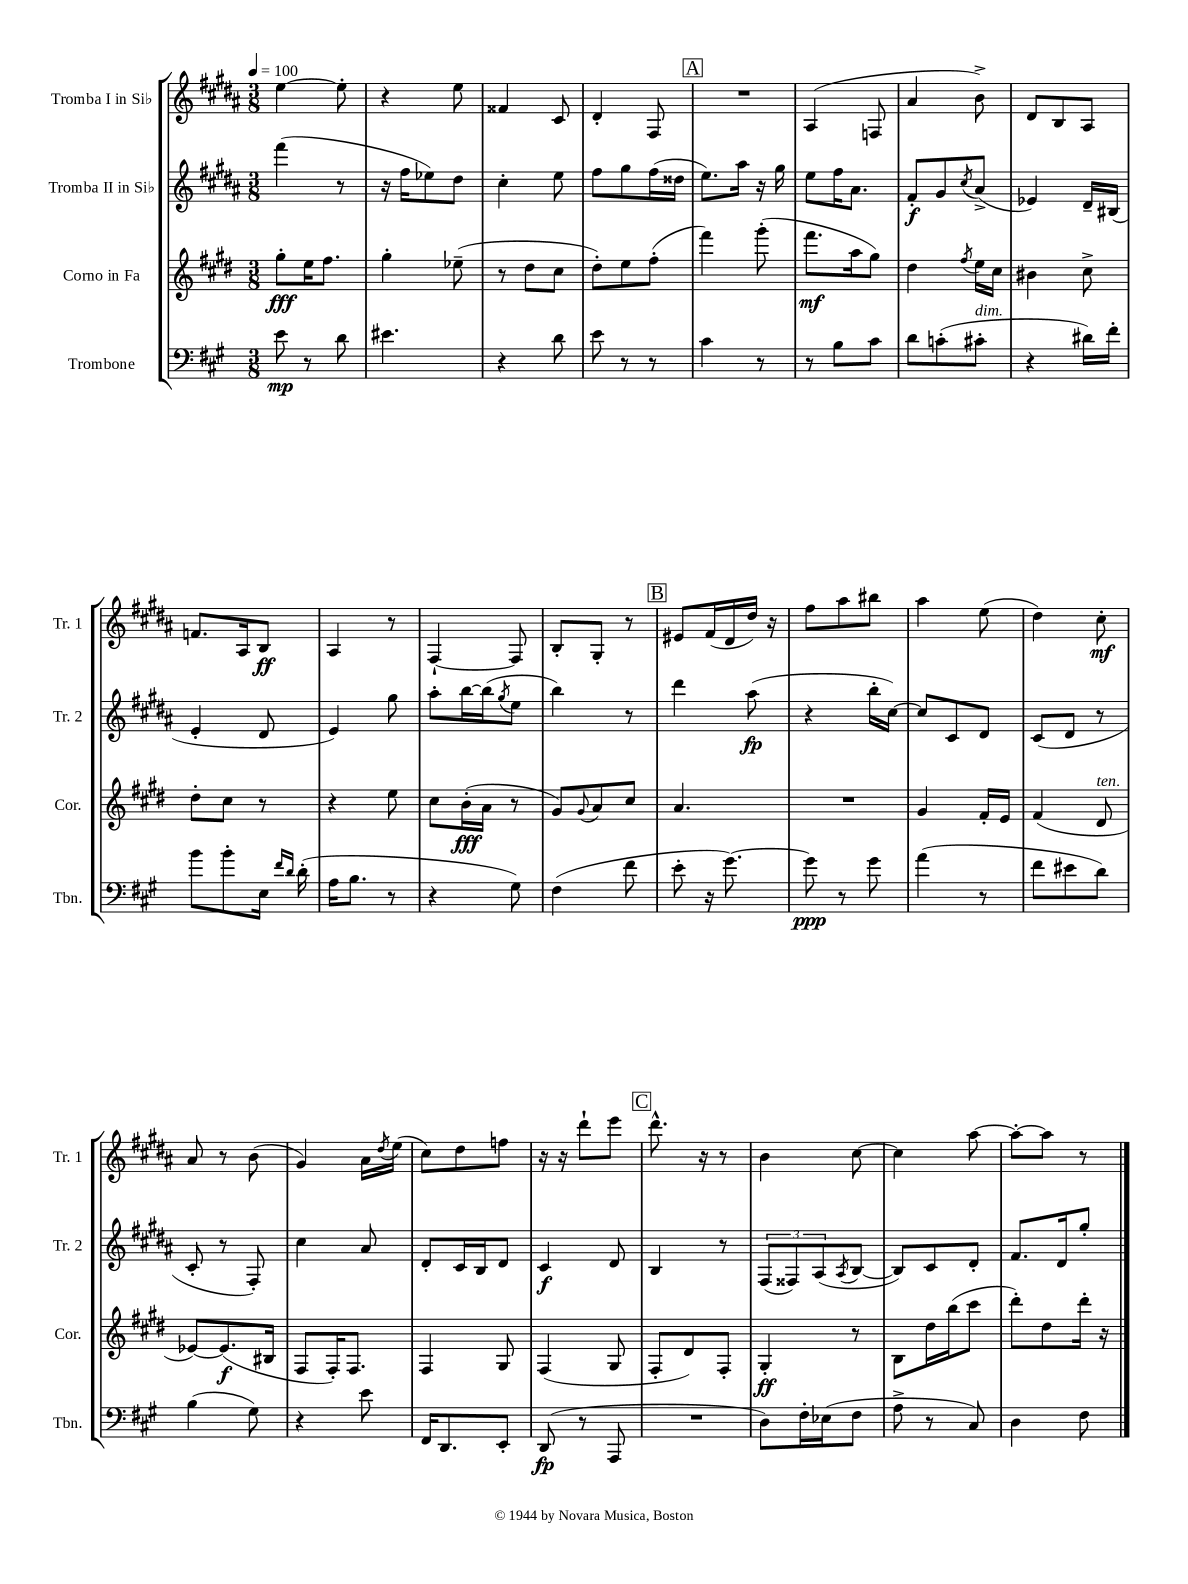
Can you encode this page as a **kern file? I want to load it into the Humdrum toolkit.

**kern	**kern	**kern	**kern
*staff4	*staff3	*staff2	*staff1
*clefF4	*clefG2	*clefG2	*clefG2
*k[f#c#g#]	*k[f#c#g#d#]	*k[f#c#g#d#a#]	*k[f#c#g#d#a#]
*M3/8	*M3/8	*M3/8	*M3/8
*MM100	*MM100	*MM100	*MM100
8e\	8gg#'\L	(4fff#\	[4ee\
8r	16ee\K	.	.
.	8.ff#\J	.	.
8d\	.	8r	8ee'\]
=	=	=	=
4.e#\	4gg#'\	16r	4r
.	.	16ff#\LK	.
.	.	8ee-\)	.
.	(8ee-~\	8dd#\J	8ee\
=	=	=	=
4r	8r	4cc#'\	4f##/
.	8dd#\L	.	.
8d\	8cc#\J	8ee\	8c#/
=	=	=	=
8e\	8dd#'\L)	8ff#\L	4d#'/
8r	8ee\	8gg#\	.
8r	(8ff#'\J	(16ff#\L	8F#/
.	.	16dd##\JJ	.
=	=	=	=
4c#\	4fff#\)	8.ee\L)	4.r
.	.	16aa#\Jk	.
8r	(8ggg#'\	16r	.
.	.	16gg#\	.
=	=	=	=
8r	8.fff#\L	8ee\L	(4A#/
8B\L	.	16ff#\K	.
.	16aa\k	8.a#\J	.
8c#\J	8gg#\J)	.	8F/
=	=	=	=
8d\L	4dd#\	8f#'/L	4a#/
(8c'\	.	8g#/	.
.	8qff#/	8qcc#/	.
8c#'\J	16ee\LL	(8a#^/J	8b^\)
.	16cc#\JJ	.	.
=	=	=	=
4r	4b#\	4e-/)	8d#/L
.	.	.	8B/
16d#\LL)	8cc#^\	16d#~/LL	8A#/J
16f#'\JJ	.	(16B#/JJ	.
=	=	=	=
8b\L	8dd#'\L	4e'/	8.f/L
8b'\	8cc#\J	.	.
.	.	.	16A#/k
16E\Jk	8r	8d#/	8B/J
16qqf#/LL	.	.	.
16qqd/JJ	.	.	.
(16d'\	.	.	.
=	=	=	=
16A\LK	4r	4e/)	4A#/
8.B\J	.	.	.
8r	8ee\	8gg#\	8r
=	=	=	=
4r	8cc#\L	8aa#'\L	[4F#`/
.	(16b'\L	[16bb\L	.
.	16a\JJ	(16bb\]J	.
.	.	8qgg#/	.
8G#\)	8r	8ee\J	8F#/]
=	=	=	=
(4F#\	8g#/L)	4bb\)	8B'/L
.	8qqg#/	.	.
.	8a/	.	8G#'/J
8f#\	8cc#/J	8r	8r
=	=	=	=
8e'\	4.a/	4ddd#\	8e#/L
16r	.	.	(16f#/L
[8.g#\)	.	.	16d#/
.	.	(8aa#\	16dd#/JJ)
.	.	.	16r
=	=	=	=
8g#\]	4.r	4r	8ff#\L
8r	.	.	8aa#\
8g#\	.	16bb'\LL	8bb#\J
.	.	[16cc#\JJ)	.
=	=	=	=
(4a\	4g#/	8cc#/]L	4aa#\
.	.	8c#/	.
8r	16f#'/LL	8d#/J	(8ee\
.	16e/JJ	.	.
=	=	=	=
8f#\L	(4f#/	(8c#/L	4dd#\)
8e#\	.	8d#/J	.
8d\J)	8d#/	8r	8cc#'\
=	=	=	=
(4B\	[8e-/L)	8c#'/	8a#/
.	(8.e-/]	8r	8r
8G#\)	.	8F#'/)	(8b\
.	16B#/Jk	.	.
=	=	=	=
4r	8F#/L	4cc#\	4g#/)
.	16F#'/K)	.	.
.	8.F#/J	.	.
8e\	.	8a#/	16a#\LL
.	.	.	8qdd#/
.	.	.	(16ee\JJ
=	=	=	=
16FF#/LK	4F#/	8d#'/L	8cc#\L)
8.DD/	.	.	.
.	.	16c#/L	8dd#\
.	.	16B/J	.
8EE'/J	8G#/	8d#/J	8ff\J
=	=	=	=
(8DD/	(4F#/	4c#/	16r
.	.	.	16r
8r	.	.	8ddd#`\L
8AAA/	8G#/	8d#/	8eee\J
=	=	=	=
4.r	8F#'/L	4B/	8.ddd#^^\
.	8d#/)	.	.
.	.	.	16r
.	8F#'/J	8r	8r
=	=	=	=
8D\L)	4G#'/	(12F#/L	4b\
.	.	12F##/)	.
16F#'\L	.	.	.
.	.	(12A#/	.
(16E-\J	.	.	.
.	.	8qA#/	.
8F#\J	8r	[8B/J	[8cc#\
=	=	=	=
8A^\	8B\L	8B/]L)	4cc#\]
8r	16dd#\L	8c#/	.
.	(16bb\J	.	.
8C#/)	8ccc#\J	8d#'/J	[8aa#\
=	=	=	=
4D\	8ddd#'\L)	8.f#/L	8aa#'\_L
.	8dd#\	.	8aa#\]J
.	.	16d#/k	.
8F#\	16ddd#'\Jk	8gg#'/J	8r
.	16r	.	.
==	==	==	==
*-	*-	*-	*-
